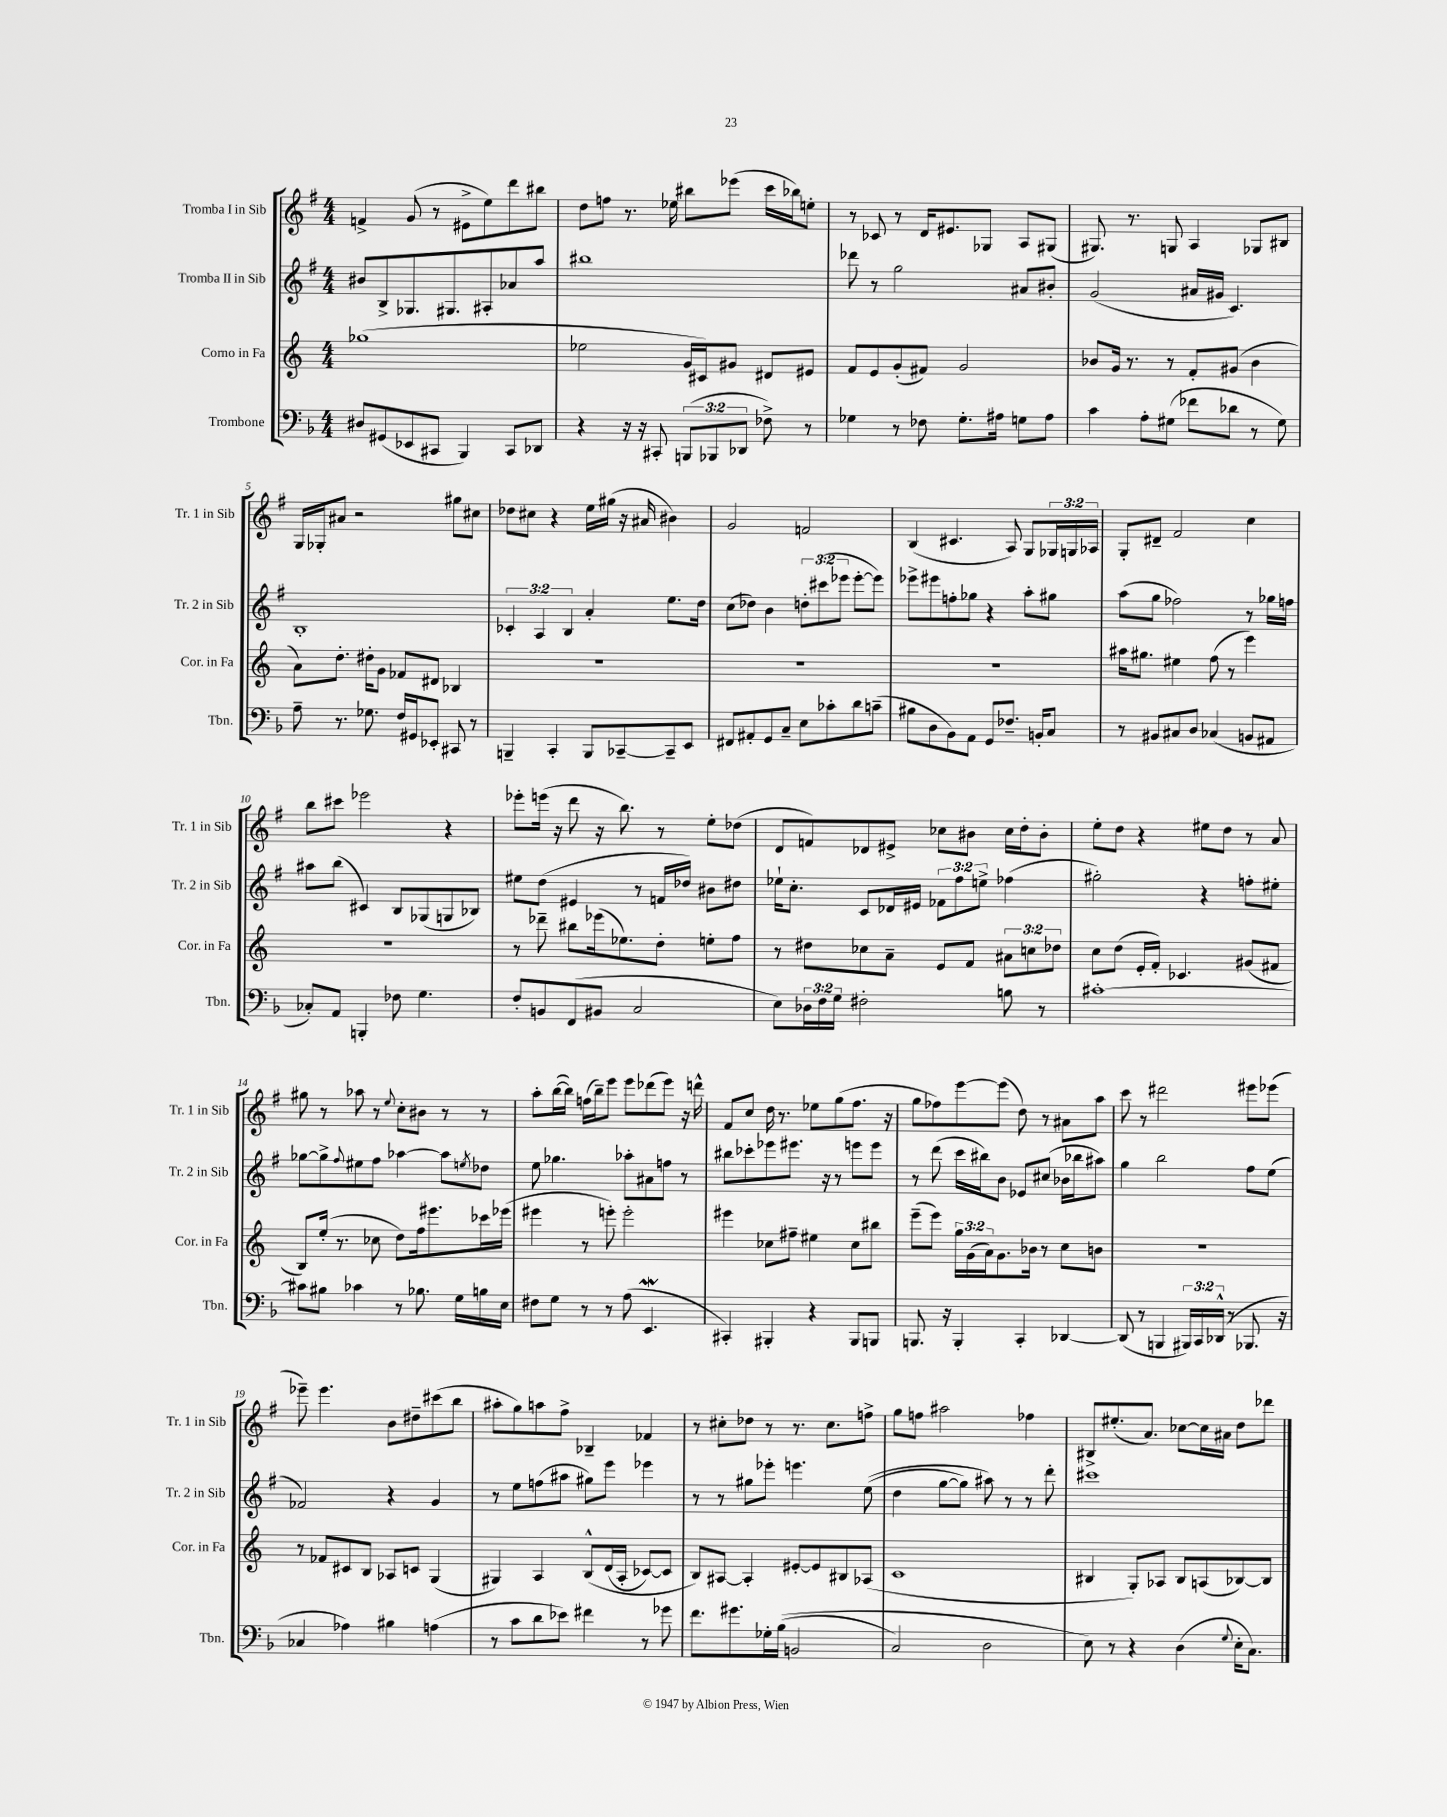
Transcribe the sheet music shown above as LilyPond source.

<<
\new StaffGroup <<
\new Staff = "s0" \with { instrumentName = "Tromba I in Sib" shortInstrumentName = "Tr. 1 in Sib" } {
    \clef treble \key g \major \numericTimeSignature \time 4/4 \override Staff.TupletNumber.text = #tuplet-number::calc-fraction-text
    f'4-> g'8( r8 eis'8-> e''8) d'''8 bis''8 |
    d''8 f''8 r8. ees''16 bis''8 ees'''8( c'''16 bes''16) e''8-. |
    r8 ces'8 r8 d'16 eis'8. ges8 a8 gis8( |
    gis8.) r8. g8 a4 ges8 bis8 |
    g16 ges16-. ais'8 r2 gis''8 cis''8 |
    des''8 cis''8 r4 e''16 gis''16( r16 ais'16 bis'4) |
    g'2 f'2 |
    b4( cis'4. a8) g8 \tuplet 3/2 { ges16 g16 aes16 } |
    g8-. dis'8-- fis'2 c''4 |
    b''8 cis'''8 ees'''2 r4 |
    ees'''8-. e'''16( r16 d'''8 r16 b''8.) r8 e''8-. des''8( |
    d'8 f'8) des'8 eis'8-> ces''8 bis'8 ces''16 d''16-. bis'8-. |
    e''8-. d''8 r4 eis''8 d''8 r8 a'8 |
    gis''8 r8 aes''8 r8 \appoggiatura { e''8 } c''8-. bis'8 r8 r8 |
    a''8-. b''16~( b''16) f''16( b''16--) e'''8 e'''8 des'''8( e'''8) r16 d'''16-^ |
    fis'8 c''8 d''16 r8. ees''8 g''8( fis''8. r16 |
    g''8 fes''8) e'''8~ e'''8( d''8) r8 ais'8 a''8 |
    c'''8 r8 dis'''2 eis'''8 ees'''8( |
    ees'''8--) ees'''4. b'8 dis''8-- cis'''8( b''8 |
    ais''8-. g''8) a''8 fis''8-> bes4-- fes'4 |
    r8 cis''8-. des''8 r8 r8. cis''8. f''8-> |
    g''8 f''8 ais''2 fes''4 |
    bis8-> eis''8.-.( a'8.) ces''8~ ces''16 ais'16 d''8 des'''8 \bar "|." |
}
\new Staff = "s1" \with { instrumentName = "Tromba II in Sib" shortInstrumentName = "Tr. 2 in Sib" } {
    \clef treble \key g \major \numericTimeSignature \time 4/4 \override Staff.TupletNumber.text = #tuplet-number::calc-fraction-text
    bis'8 b8-> ges8. gis8. ais8-. aes'8 a''8 |
    bis''1 |
    des'''8 r8 g''2 ais'8 bis'8-. |
    g'2( ais'16 gis'16 c'4.) |
    b1-. |
    \tuplet 3/2 { ces'4-. a4 b4 } a'4-. e''8. d''16 |
    c''8( des''8) b'4 \tuplet 3/2 { d''8-. cis'''8( ees'''8 } ees'''8~-. ees'''8) |
    ees'''8-> eis'''8 f''8-. ges''8 r4 a''8-. gis''8 |
    a''8( g''8 fes''2) r8 ges''16 f''16 |
    ais''8 b''8( cis'4) b8 ges8( g8 bes8) |
    eis''8 d''8( eis'4 r8 f'16 des''16) bis'8 dis''8 |
    ees''16-! c''8.-. c'8 des'16 eis'16 \tuplet 3/2 { fes'8 fis''8 e''8-> } fes''4( |
    gis''2-.) r4 f''8-. eis''8-. |
    ges''8~ ges''8-> \appoggiatura { fis''8 } eis''8 fis''8 aes''4~ aes''8 \acciaccatura { e''8 } des''8 |
    e''8 ges''4. aes''8-. ais'8 f''8 r8 |
    bis''8 ces'''8-. ees'''8 eis'''8. r16 r8 e'''8 e'''8 |
    r8 d'''8( c'''16 bis''16) b'8 ees'8 cis''8( bes'16 bes''16 ais''8) |
    g''4 b''2 fis''8 e''8( |
    fes'2) r4 g'4 |
    r8 e''8 f''8( ais''8 gis''8) e'''8 ees'''4 |
    r8 r8 gis''8 ees'''8-. e'''4. e''8(\( |
    d''4 g''8~ g''8) ais''8\) r8 r8 d'''8-. |
    cis'''1 \bar "|." |
}
\new Staff = "s2" \with { instrumentName = "Corno in Fa" shortInstrumentName = "Cor. in Fa" } {
    \clef treble \key c \major \numericTimeSignature \time 4/4 \override Staff.TupletNumber.text = #tuplet-number::calc-fraction-text
    ges''1( |
    ees''2 g'16 cis'16) gis'8 dis'8 eis'8 |
    f'8 e'8 g'8-.( fis'8) g'2 |
    bes'8 g'16 r8. r8 f'8-. gis'8( bes'4 |
    a'8) d''8.-. dis''16-. g'8 fes'8 dis'8 bes4 |
    R1 |
    R1 |
    R1 |
    ais''16 gis''8. eis''4 f''8( r8 e'''4) |
    R1 |
    r8 des'''8-- bis''8 ees'''16( ees''8.) d''8-. e''8-. f''8 |
    r8 dis''8 ces''8 a'8-- e'8 f'8 \tuplet 3/2 { ais'8 c''8 des''8 } |
    c''8 d''8( e'16-. f'16-.) ces'4. gis'8( fis'8 |
    b8) e''16-.( r8. ces''8 d''8) f''16 eis'''8. ces'''16 ees'''16( |
    eis'''4 r8 e'''8-.) e'''2-. |
    eis'''4 ces''8 fis''8-- eis''4 ces''8 bis''8 |
    e'''8--( e'''8) \tuplet 3/2 { g''16 g'16( a'16) } g'8. bes'16 r8 c''8 b'8 |
    R1 |
    r8 fes'8 cis'8 b8 aes8 c'8 g4( |
    gis4) a4 b8-^\( d'16( a16-. ces'8~) ces'8 |
    b8\) ais8~ ais4-. eis'8~-. eis'8 bis8 aes8( |
    c'1 |
    bis4 g8-.) aes8 bis8 a8( bes8~) bes8 \bar "|." |
}
\new Staff = "s3" \with { instrumentName = "Trombone" shortInstrumentName = "Tbn." } {
    \clef bass \key f \major \numericTimeSignature \time 4/4 \override Staff.TupletNumber.text = #tuplet-number::calc-fraction-text
    dis8 gis,8( ees,8 cis,8 bes,,4) cis,8 des,8 |
    r4 r16 r16 cis,8-. \tuplet 3/2 { b,,8( bes,,8 des,8 } fes8->) r8 |
    ges4 r8 fes8 ges8.-. ais16 g8 ais8 |
    c'4 a8-. gis8( fes'8 des'8 r8 gis8) |
    a8-- r8. ges8. f16 gis,16 ees,8-. cis,8 r8 |
    b,,4-- c,4-. b,,8 ces,8~-- ces,8-- e,8 |
    fis,8 ais,8-. g,8 c8-- e8 ces'8-. d'8 c'8--( |
    bis8 d8 bes,8) a,8 g,8 fes8.-- b,16-. c8 |
    r8 bis,8 cis8 d8 ces4( b,8 ais,8 |
    ces8-.) a,8 b,,4-. fes8 g4. |
    f8-. b,8 f,8( bis,8 c2 |
    e8) \tuplet 3/2 { des16 f16 g16 } fis2-. b8 r8 |
    cis'1~-. |
    cis'8 bis8 ces'4 r8 bes8. g16 b16 e16 |
    fis8 g8 r8 r8 a8( e,4.\mordent |
    cis,4-.) bis,,4-. r4 bis,,8 b,,8 |
    b,,8. r16 b,,4-. c,4-. des,4~ |
    des,8( r8 b,,4 \tuplet 3/2 { bis,,16) c,16 des,16-^( } r8 bes,,8. r16 |
    ces4 aes4) bis4 a4( |
    r8 c'8 d'8 ees'8) fis'4 r8 ges'8 |
    f'8. gis'8. ges16-. bes16(\( b,2 |
    c2) d2 |
    e8\) r8 r4 d4( \appoggiatura { g8 } e16-. c8.) \bar "|." |
}
>>
>>
